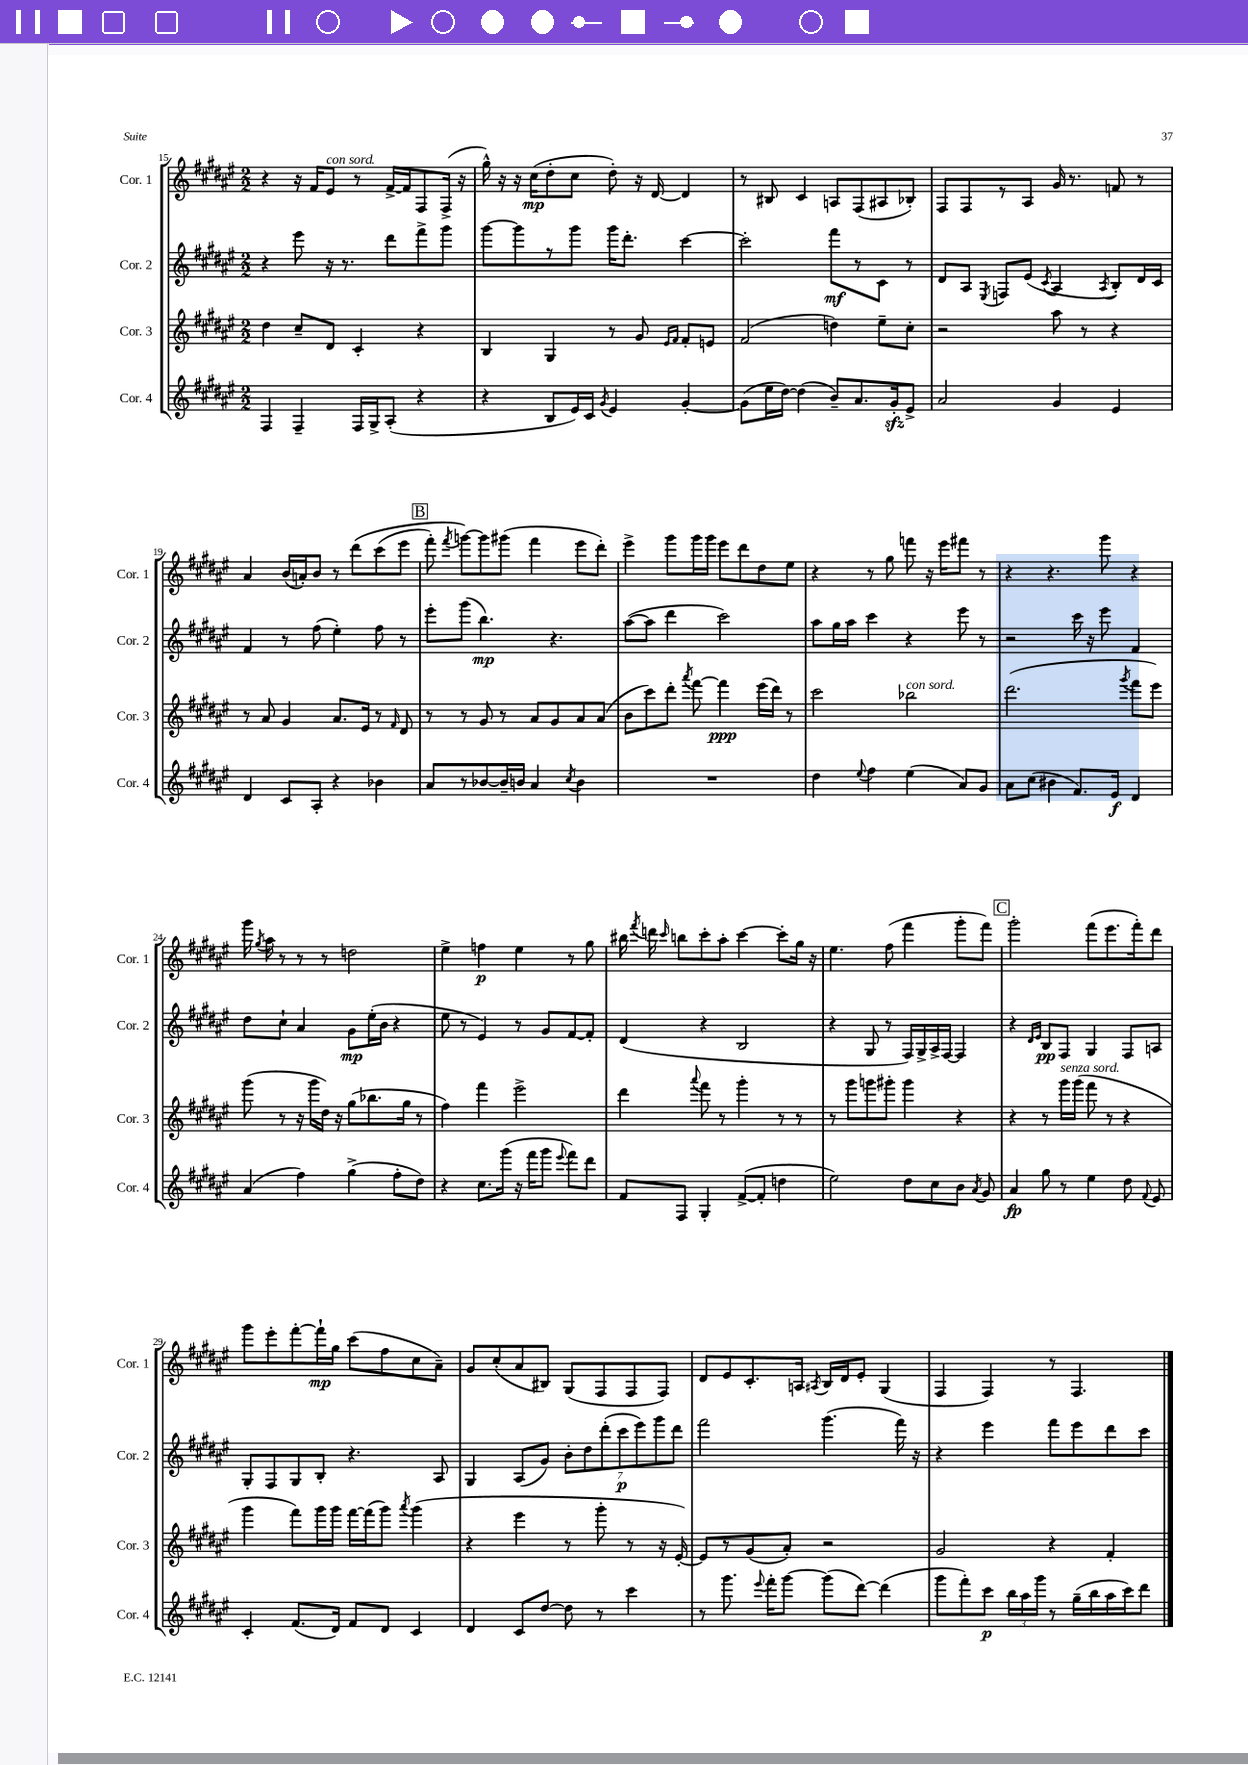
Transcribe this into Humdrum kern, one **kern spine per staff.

**kern	**kern	**kern	**kern
*staff4	*staff3	*staff2	*staff1
*clefG2	*clefG2	*clefG2	*clefG2
*k[f#c#g#d#a#e#]	*k[f#c#g#d#a#e#]	*k[f#c#g#d#a#e#]	*k[f#c#g#d#a#e#]
*M2/2	*M2/2	*M2/2	*M2/2
4F#/	4dd#\	4r	4r
4F#~/	8cc#~/L	8eee#\	16r
.	.	.	16f#/LK
.	8d#/J	16r	8e#/J
.	.	8.r	.
16F#/LL	4c#'/	.	8r
16G#^/J	.	.	.
(8A#'/J	.	8ddd#\L	[16f#^/LL
.	.	.	16f#/]J
4r	4r	8fff#^\	8F#/
.	.	8ggg#\J	(16F#^/Jk
.	.	.	16r
=	=	=	=
4r	4B/	[8ggg#\L	16gg#^^\)
.	.	.	16r
.	.	8ggg#\]	16r
.	.	.	(16cc#\LK
8B/L	4G#/	8r	8dd#'\
16e#/L)	.	8ggg#\J	8cc#\J
16c#/JJ	.	.	.
8qg#/	.	.	.
4e#/	8r	16ggg#\LK	8dd#'\)
.	.	8.ddd#'\J	.
.	8g#/	.	16r
.	.	.	[16d#/
.	16qqe#/LL	.	.
.	16qqf#/JJ	.	.
[4g#'/	8f#'/L	[4ccc#\	4d#/]
.	8e/J	.	.
=	=	=	=
(8g#\]L	(2f#/	2ccc#'\]	8r
16ee#\L	.	.	8B#/
[16dd#\JJ)	.	.	.
(4dd#\]	.	.	4c#/
8b~/L)	4dd\)	8fff#\L	8A/L
8.a#/	.	8r	(8F#/
.	8ee#~\L	8c#\J	8A#/
16g#'/k	.	.	.
8e#^/J	8cc#'\J	8r	8B-'/J)
=	=	=	=
2a#/	2r	8d#/L	8F#/L
.	.	8A#/J	8F#/
.	.	8qE#/	.
.	.	8F/L	8r
.	.	(8e#/J	8A#/J
.	.	8qc#/	.
4g#/	8aa#\	4A#/	16g#/
.	.	.	8.r
.	8r	.	.
.	.	8qA#/	.
4e#/	4r	8B'/L)	8f/
.	.	16d#/L	8r
.	.	16c#/JJ	.
=	=	=	=
4d#/	8r	4f#/	4a#/
.	8a#/	.	.
8c#/L	4g#/	8r	(16b/LL
.	.	.	16a'/J)
8A#'/J	.	(8ff#\	8b/J
4r	8.a#/L	4ee#'\)	8r
.	.	.	&(8ddd#\L
.	16e#/Jk	.	.
4b-\	8r	8ff#\	(8ccc#\
.	16qqf#/	.	.
.	8d#/	8r	8eee#\J
=	=	=	=
8a#/L	8r	8eee#'\L	8fff#'\)
.	.	.	8qfff#/
8r	8r	(8ggg#\J	[8ggg\L&)
[8b-/	8g#/	4.bb\)	8ggg\]
16b-~/]L	8r	.	(8ggg#\J
16b/JJ	.	.	.
4a#/	8a#/L	.	4fff#\
.	8g#/	4.r	.
8qcc#/	.	.	.
4b\	8a#/	.	8eee#\L
.	(8a#/J	.	8ddd#'\J)
=	=	=	=
1r	8b\L	([8aa#\L	4eee#^\
.	8ccc#\)	8aa#\]J	.
.	8ddd#'\J	4ddd#\	8ggg#\L
.	8qaaa#/	.	.
.	[8fff#\	.	16ggg#\L
.	.	.	16ggg#\JJ
.	4fff#\]	2ccc#\)	8eee#\L
.	.	.	8ddd#\
.	(16eee#\LL	.	8dd#\
.	16ddd#\JJ)	.	.
.	8r	.	8ee#\J
=	=	=	=
4dd#\	2ccc#\	8aa#\L	4r
.	.	16gg#\L	.
.	.	16aa#\JJ	.
8qqee#/	.	.	.
4ff#\	.	4ccc#\	8r
.	.	.	8gg#\
(4ee#\	2bb-\	4r	8fff\
.	.	.	16r
.	.	.	16eee#\LK
8a#/L)	.	8eee#\	8fff#\J
8g#/J	.	8r	8r
=	=	=	=
8a#\L	(2.ddd#\	2r	4r
(8cc#\J	.	.	.
4b#\	.	.	4.r
8.f#/L)	.	16ccc#\	.
.	.	16r	.
.	.	8eee#\	8ggg#\
16e#/Jk	.	.	.
.	8qggg#/	.	.
4d#/	8fff#\L	4f#/	4r
.	8eee#\J)	.	.
=	=	=	=
(4a#/	(8ggg#\	8dd#\L	16ggg#\
.	.	.	8qgg#/
.	.	.	16aa#\
.	8r	8cc#`\J	8r
4ff#\)	16r	4a#/	8r
.	16ggg#\LL	.	.
.	16dd#\JJ)	.	8r
.	16r	.	.
(4gg#^\	(8gg#\L	8g#\L	2dd\
.	8.bb-\	(16ee#'\L	.
.	.	16b\JJ	.
8ff#'\L	.	4r	.
.	16gg#\Jk	.	.
8dd#\J)	8r	.	.
=	=	=	=
4r	4ff#\)	8ee#\	4ee#^\
.	.	8r	.
8.cc#\L	4fff#\	4e#/)	4ff\
(16ggg#\Jk	.	.	.
16r	2eee#^\	8r	4ee#\
16fff#\LK	.	.	.
8ggg#\J	.	8g#/L	.
8qqeee#/	.	.	.
8fff#\L)	.	[8f#/	8r
8ddd#\J	.	8f#'/]J	8gg#\
=	=	=	=
8f#/L	4ddd#\	(4d#/	16bb#\
.	.	.	8qfff#/
.	.	.	16ddd\
.	.	.	16qqccc#/
8F#/J	.	.	8bb\L
.	8qqaaa#/	.	.
4G#'/	8fff#\	4r	8ccc#'\
.	8r	.	8aa#'\J
([8f#^/L	4ggg#'\	2B/	[4ccc#\
8f#'/]J	.	.	.
4dd\	8r	.	8ccc#'\]L
.	8r	.	16gg#\Jk
.	.	.	16r
=	=	=	=
2ee#\)	8r	4r	4.ee#\
.	8ggg#\L	.	.
.	8ggg\	8G#/	.
.	8ggg#'\J	8r	(8ff#\
8dd#\L	4ggg#\	16F#/LL)	4fff#\
.	.	16G#^/	.
8cc#\	.	16A#^/	.
.	.	[16F#/JJ	.
8b\J	4r	4F#/]	8ggg#'\L
8qa#/	.	.	.
8g#/	.	.	8fff#\J)
=	=	=	=
4a#/	4r	4r	2ggg#'\
.	.	16qqd#/LL	.
.	.	16qqe#/JJ	.
8gg#\	8r	8B/L	.
8r	16ggg#\LL	8F#/J	.
.	(16ggg#\JJ	.	.
4ee#\	8fff#\	4G#/	(8fff#\L
.	8r	.	8.eee#\
8dd#\	4r	8F#/L	.
.	.	.	16fff#'\k)
8qqf#/	.	.	.
8e#/	.	8A/J	8ddd#\J
=	=	=	=
4c#'/	4ggg#\	8G#'/L	8ggg#\L
.	.	8F#/	8eee#'\
(8.f#/L	8fff#\L)	8G#/	[8fff#'\
.	16ggg#\L	8B'/J	16fff#`\]L
16d#/Jk)	16ggg#\JJ	.	16gg#\JJ
8f#/L	[16fff#\LL	4.r	(8ccc#\L
.	(16fff#\]J	.	.
8d#/J	8ggg#\J)	.	8ff#\
.	8qaaa#/	.	.
4c#/	(4ggg#\	.	8cc#\
.	.	8A#/	8a#~\J)
=	=	=	=
4d#/	4r	4G#/	8g#/L
.	.	.	(8cc#'/
8c#/L	4eee#\	(8A#/L	8a#/
[8dd#/J	.	8g#/J)	8B#/J)
8dd#\]	8r	14b'\L	(8G#/L
.	.	14dd#\	.
8r	8ggg#'\	.	8F#/
.	.	(14ddd#'\	.
.	.	14ccc#\	.
4ccc#\	8r	.	8F#/
.	.	14eee#\)	.
.	.	14ggg#\	.
.	16r	.	8F#/J)
.	.	14ddd#\J	.
.	[16e#'/)	.	.
=	=	=	=
8r	8e#/]L	2fff#\	8d#/L
8.ggg#\	8r	.	8e#/
.	(8g#/	.	8.c#'/
8qqeee#/	.	.	.
16fff#'\LK	.	.	.
[8ggg#\J	8a#'/J)	.	.
.	.	.	16A/Jk
.	.	.	8qA#/
(8ggg#\]L	2r	(4.ggg#\	16B/LL
.	.	.	16d#/J
[8ddd#\J)	.	.	8e#'/J
(4ddd#\]	.	.	(4G#/
.	.	16fff#\)	.
.	.	16r	.
=	=	=	=
8ggg#\L	2g#/	4r	4F#/
8fff#'\)	.	.	.
8ccc#\J	.	4eee#\	4F#/)
24bb\LL	.	.	.
24aa#\	.	.	.
24ggg#\JJ	.	.	.
8r	4r	8fff#\L	8r
(16gg#~\LL	.	8eee#\	4.F#/
16bb\	.	.	.
16aa#\	4f#'/	8ddd#\	.
16ccc#\J)	.	.	.
8ddd#\J	.	8ccc#\J	.
==	==	==	==
*-	*-	*-	*-
